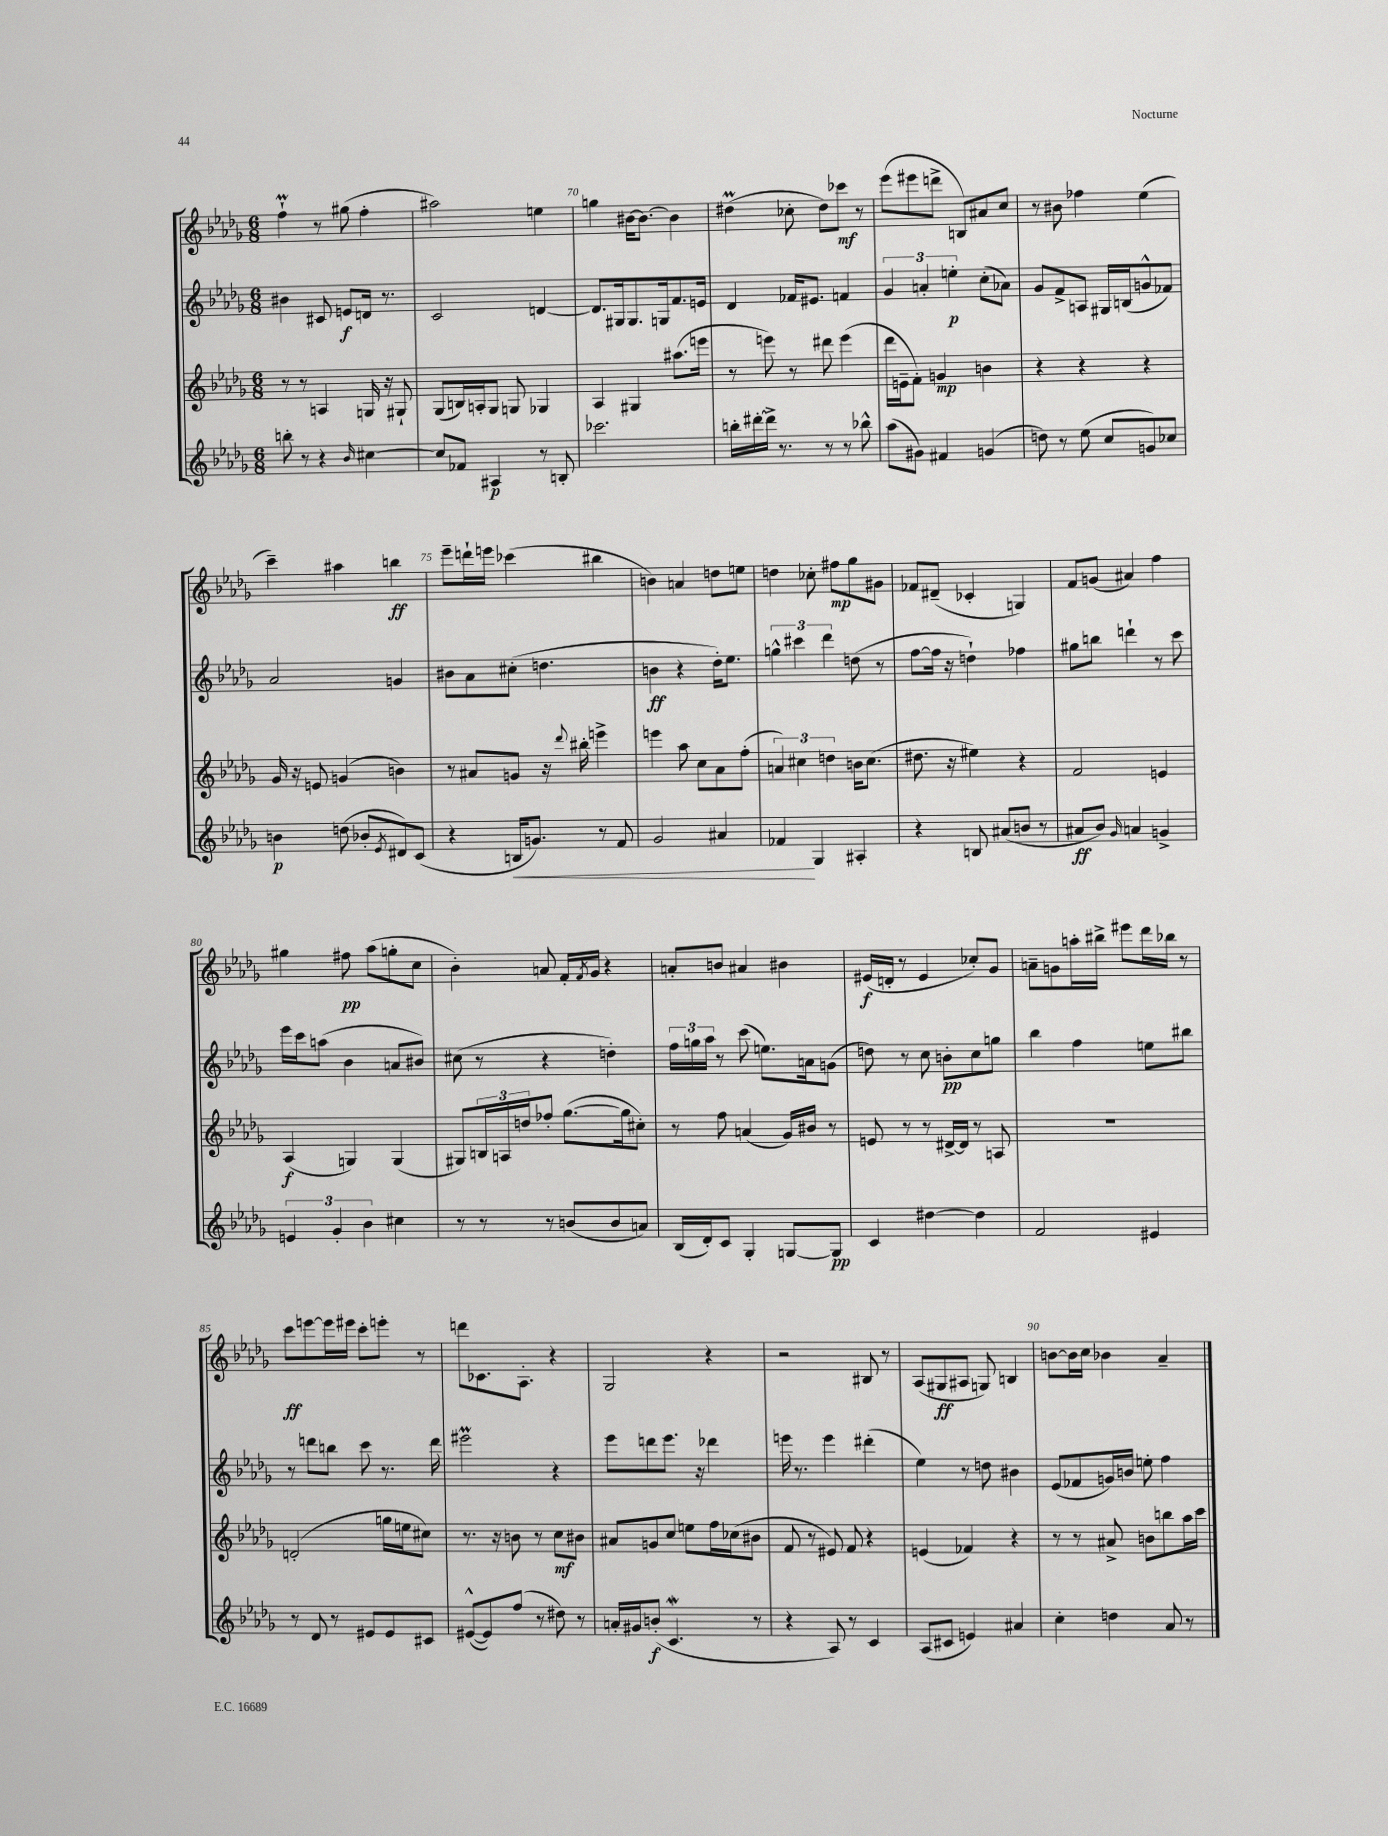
<<
\new StaffGroup <<
\new Staff = "s0" {
    \clef treble \key des \major \numericTimeSignature \time 6/8
    f''4-!\prall r8 gis''8( f''4-. |
    ais''2) e''4 |
    g''4 bis'16~ bis'8.~ bis'4 |
    dis''4\prall( ces''8-. dis''8) ces'''8\mf r8 |
    ees'''8( eis'''8 d'''8-> b8) ais'8 c''8 |
    r8 bis'8 fes''4 ees''4( |
    c'''4--) ais''4 b''4\ff |
    ees'''8-- d'''16-! e'''16 ces'''4( bis''4 |
    b'4) a'4 d''8 e''8 |
    d''4 ces''8-. fis''8\mp ges''8 gis'8 |
    fes'8 dis'8--( ces'4-. g4) |
    f'8 g'8( ais'4) f''4 |
    gis''4 fis''8\pp aes''8( g''8-. c''8 |
    bes'4-.) a'8 f'16-. \acciaccatura { f'8 } ges'16 r4 |
    a'8-. b'8 ais'4 bis'4 |
    eis'16\f( d'16-. r8 eis'4 ces''8-.) ges'8 |
    a'8-- g'8 a''16-. bis''16-> eis'''8 des'''16 bes''16 r8 |
    c'''8\ff e'''8~ e'''16 eis'''16 c'''8-. e'''8-. r8 |
    d'''8 ces'8. aes8.-. r4 |
    ges2 r4 |
    r2 bis8 r8 |
    aes8( gis8\ff ais8 g8) b4 |
    b'8~ b'16 c''16 bes'4 aes'4-- \bar "|." |
}
\new Staff = "s1" {
    \clef treble \key des \major \numericTimeSignature \time 6/8
    bis'4 cis'8 e'8\f d'16 r8. |
    c'2 d'4~ |
    d'8. gis16 gis8. g16 f'8. e'16 |
    des'4 fes'16 eis'8. f'4 |
    \tuplet 3/2 { ges'4 a'4-. e''4-.\p } c''8-.( aes'8) |
    ges'8 f'8-> a8 gis16 b16( g'8-^ fes'8) |
    aes'2 g'4 |
    bis'8 aes'8 cis''8-.( d''4. |
    b'4\ff r4 des''16-.) ees''8. |
    \tuplet 3/2 { g''4-^ cis'''4 des'''4 } d''8( r8 |
    f''8~ f''16 r16 d''4-!) fes''4 |
    gis''8 b''8 d'''4-! r8 c'''8 |
    ees'''16 c'''16 a''8( bes'4 a'8 bis'8) |
    cis''8( r8 r4 d''4-.) |
    \tuplet 3/2 { f''16 g''16 aes''16 } r8 c'''8( e''8.) a'16 g'8( |
    d''8) r8 c''8 b'8-.\pp c''8 g''8 |
    bes''4 f''4 e''8 bis''8 |
    r8 d'''8 b''8 c'''8 r8. d'''16 |
    eis'''2\prall r4 |
    ees'''8 d'''8 ees'''8. r16 des'''4 |
    e'''16 r8. e'''4 dis'''4-.( |
    ees''4) r8 d''8 bis'4 |
    ees'8( fes'8 g'16) b'16 e''8-. f''4 \bar "|." |
}
\new Staff = "s2" {
    \clef treble \key des \major \numericTimeSignature \time 6/8
    r8 r8 a4 g16 r16 gis8-! |
    ges8( b16) a16-. ges8 g8 ges4 |
    aes4 gis4 ais''8.( e'''16 |
    r8 e'''8) r8 dis'''8 e'''4( |
    des'''16 e'16-- f'8-.) g'4\mp b'4 |
    r4 r4 r4 |
    ges'16 r16 e'8 g'4( b'4) |
    r8 ais'8 g'8 r16 \appoggiatura { des'''8 } bis''16-. e'''4-> |
    e'''4 aes''8 c''8 aes'8 f''8-.( |
    \tuplet 3/2 { a'4) cis''4 d''4 } b'16 cis''8.( |
    dis''8. r16 eis''4) r4 |
    f'2 e'4 |
    aes4\f( g4) g4( |
    gis8) \tuplet 3/2 { b16 a16 d''16 } fes''8-. ges''8.~( ges''16 cis''8-.) |
    r8 f''8 a'4( ges'16) bis'16 r8 |
    e'8 r8 r8 dis'16~-> dis'16 r8 a8 |
    R2. |
    d'2-.( g''16 e''16 cis''8) |
    r8. r16 b'8 r8 c''8\mf bis'8 |
    ais'8 g'8 c''8 e''8 f''16 ces''16( bis'8 |
    f'8 r8 eis'8) f'8 r4 |
    e'4( fes'4) r4 |
    r8 r8 ais'8-> b'8 b''8 aes''16 c'''16 \bar "|." |
}
\new Staff = "s3" {
    \clef treble \key des \major \numericTimeSignature \time 6/8
    b''8-. r8 r4 \grace { bes'16 } cis''4~ |
    cis''8 fes'8 ais4\p r8 b8-. |
    ces'''2. |
    b''16-. dis'''16~-. dis'''16-> r8. r8 r8 bes''8-^ |
    aes''8( gis'8) fis'4 g'4( |
    d''8) r8 ees''8( c''8 g'8) ces''8 |
    b'4\p d''8( bes'8-. \acciaccatura { ees'8 } dis'8) c'8( |
    r4 b16\< g'8.) r8 f'8 |
    ges'2 ais'4 |
    fes'4\! ges4 ais4-. |
    r4 b8 ais'8( b'8 r8 |
    ais'8\ff bes'8) \grace { ges'16 } a'4 g'4-> |
    \tuplet 3/2 { e'4 ges'4-. bes'4 } cis''4 |
    r8 r8 r8 b'8( b'8 a'8) |
    bes16( des'16-.) c'8 ges4-. g8~ g8\pp |
    c'4 dis''4~ dis''4 |
    f'2 eis'4 |
    r8 des'8 r8 eis'8 eis'8 cis'8 |
    eis'8~-^( eis'8) f''8( r8 dis''8) r8 |
    a'16-. gis'16 b'8-.\f( c'4.\mordent r8 |
    r4 aes8) r8 c'4 |
    aes8( cis'8 e'4) ais'4 |
    c''4-. d''4 aes'8 r8 \bar "|." |
}
>>
>>
\layout { \context { \Score currentBarNumber = #68 \override BarNumber.break-visibility = ##(#f #t #t) barNumberVisibility = #(every-nth-bar-number-visible 5) } }
